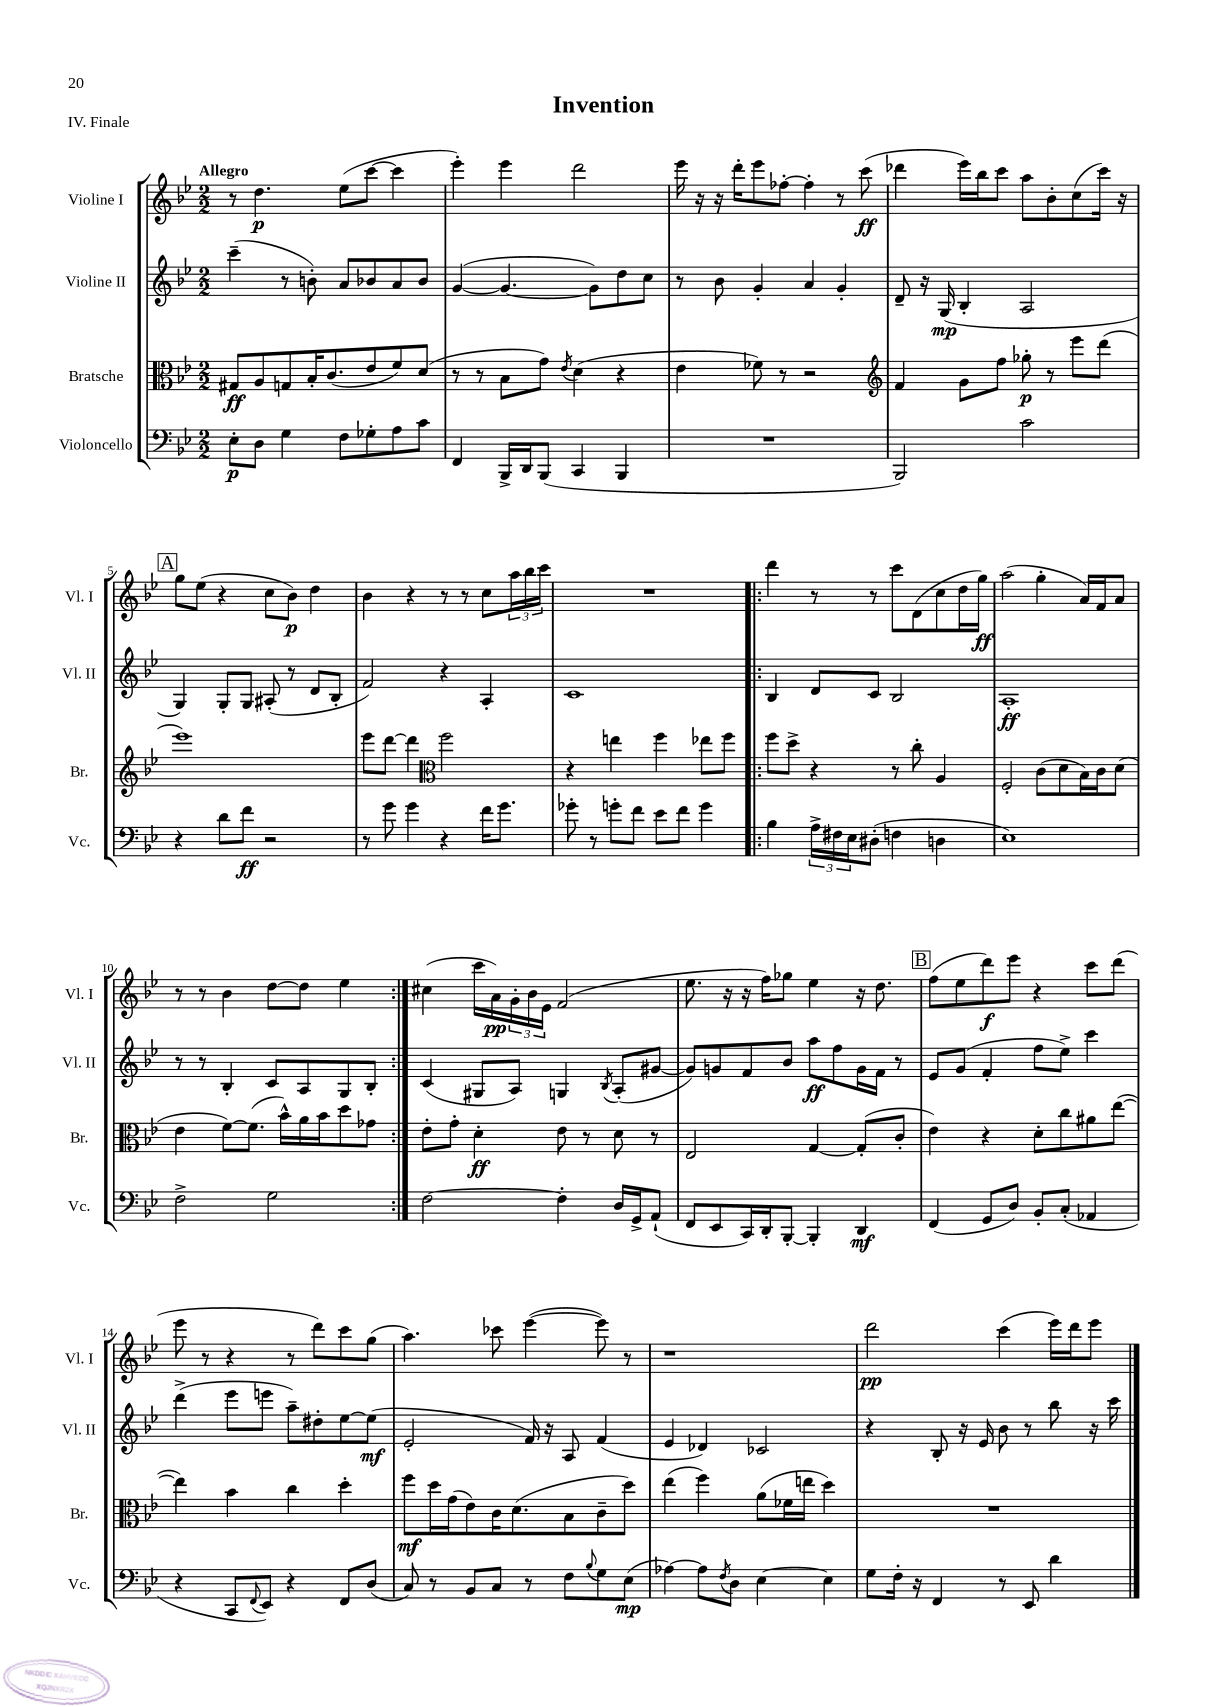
\header { title = "Invention" piece = "IV. Finale" }
<<
\new StaffGroup <<
\new Staff = "s0" \with { instrumentName = "Violine I" shortInstrumentName = "Vl. I" } {
    \clef treble \key bes \major \numericTimeSignature \time 2/2 \tempo "Allegro"
    r8 d''4.\p ees''8( c'''8~ c'''4 |
    ees'''4-.) ees'''4 d'''2 |
    ees'''16 r16 r16 d'''16-. ees'''8 fes''8~-. fes''4-. r8 c'''8\ff( |
    des'''4 ees'''16) bes''16 c'''8 a''8 bes'8-. c''8( c'''16) r16 |
    \mark \markup { \box "A" } g''8 ees''8( r4 c''8 bes'8\p) d''4 |
    bes'4 r4 r8 r8 c''8 \tuplet 3/2 { a''16 bes''16 c'''16 } |
    R1 |
    \repeat volta 2 { d'''4 r8 r8 c'''8 d'8( c''8 d''16 g''16\ff) |
    a''2( g''4-. a'16) f'16 a'8 |
    r8 r8 bes'4 d''8~ d''8 ees''4 | }
    cis''4( c'''16 a'16\pp) \tuplet 3/2 { g'16-. bes'16 ees'16 } f'2( |
    ees''8. r16 r16 f''16) ges''8 ees''4 r16 d''8. |
    \mark \markup { \box "B" } f''8( ees''8 d'''8\f) ees'''8 r4 c'''8 d'''8( |
    ees'''8 r8 r4 r8 d'''8) c'''8 g''8( |
    a''4.) ces'''8 ees'''4~( ees'''8) r8 |
    r1 |
    d'''2\pp c'''4( ees'''16) d'''16 ees'''8 \bar "|." |
}
\new Staff = "s1" \with { instrumentName = "Violine II" shortInstrumentName = "Vl. II" } {
    \clef treble \key bes \major \numericTimeSignature \time 2/2
    c'''4--( r8 b'8-.) a'8 bes'8 a'8 bes'8 |
    g'4~( g'4.~ g'8) d''8 c''8 |
    r8 bes'8 g'4-. a'4 g'4-. |
    d'8-- r16 g16\mp( bes4-. a2 |
    \mark \markup { \box "A" } g4) g8-. g8 ais8-.( r8 d'8 bes8-. |
    f'2) r4 a4-. |
    c'1 |
    \repeat volta 2 { bes4 d'8 c'8 bes2 |
    a1-.\ff |
    r8 r8 bes4-. c'8 a8 g8 bes8-. | }
    c'4( gis8 a8) g4 \acciaccatura { bes8 } a8-.( gis'8~ |
    gis'8) g'8 f'8 bes'8 a''8\ff f''8 g'16 f'16 r8 |
    \mark \markup { \box "B" } ees'8 g'8( f'4-. f''8 ees''8->) c'''4 |
    d'''4->( ees'''8 e'''8 a''8--) dis''8-. ees''8~ ees''8\mf( |
    ees'2-. f'16) r16 a8 f'4( |
    ees'4 des'4) ces'2 |
    r4 bes8-. r16 ees'16 bes'8 r8 bes''8 r16 c'''16 \bar "|." |
}
\new Staff = "s2" \with { instrumentName = "Bratsche" shortInstrumentName = "Br." } {
    \clef alto \key bes \major \numericTimeSignature \time 2/2
    gis8\ff a8 g8 bes16-. c'8.( ees'8 f'8) d'8( |
    r8 r8 bes8 g'8) \acciaccatura { ees'8 } d'4( r4 |
    ees'4 fes'8) r8 r2 |
    \clef treble f'4 g'8 f''8 ges''8-.\p r8 ees'''8 d'''8( |
    \mark \markup { \box "A" } ees'''1) |
    ees'''8 d'''8~ d'''4 \clef alto f''2 |
    r4 e''4 f''4 ees''8 f''8 |
    \repeat volta 2 { f''8 d''8-> r4 r8 c''8-. a4 |
    f2-. c'8( d'8 bes16) c'16 d'8( |
    ees'4 f'8~) f'8.( bes'16-^) a'16 bes'16 d''8 ges'8 | }
    ees'8-. g'8-. d'4-.\ff ees'8 r8 d'8 r8 |
    ees2 g4~ g8-.( c'8-. |
    \mark \markup { \box "B" } ees'4) r4 d'8-. c''8 ais'8 ees''8~( |
    ees''4) bes'4 c''4 d''4-. |
    f''8\mf d''16 g'16( ees'8) c'16 d'8.( bes8 c'8-- d''8) |
    ees''4( f''4) a'8( fes'16 e''16 d''4) |
    R1 \bar "|." |
}
\new Staff = "s3" \with { instrumentName = "Violoncello" shortInstrumentName = "Vc." } {
    \clef bass \key bes \major \numericTimeSignature \time 2/2
    ees8-.\p d8 g4 f8 ges8-. a8 c'8 |
    f,4 bes,,16-> d,16 bes,,8( c,4 bes,,4 |
    R1 |
    bes,,2) c'2 |
    \mark \markup { \box "A" } r4 d'8 f'8\ff r2 |
    r8 g'8 g'4 r4 f'16 g'8. |
    ges'8-. r8 g'8-. f'8 ees'8 f'8 g'4 |
    \repeat volta 2 { bes4 \tuplet 3/2 { a16-> fis16 ees16 } dis8-.( f4 d4 |
    ees1) |
    f2-> g2 | }
    f2~ f4-. d16 g,16-> a,8-!( |
    f,8 ees,8 c,16) d,16-. bes,,8~-. bes,,4-. d,4\mf |
    \mark \markup { \box "B" } f,4( g,8 d8) bes,8-. c8-.( aes,4 |
    r4 c,8 \appoggiatura { f,8 } ees,8) r4 f,8 d8( |
    c8) r8 bes,8 c8 r8 f8 \appoggiatura { bes8 } g8 ees8\mp( |
    aes4~) aes8 \acciaccatura { f8 } d8 ees4~ ees4 |
    g8 f16-. r16 f,4 r8 ees,8 d'4 \bar "|." |
}
>>
>>
